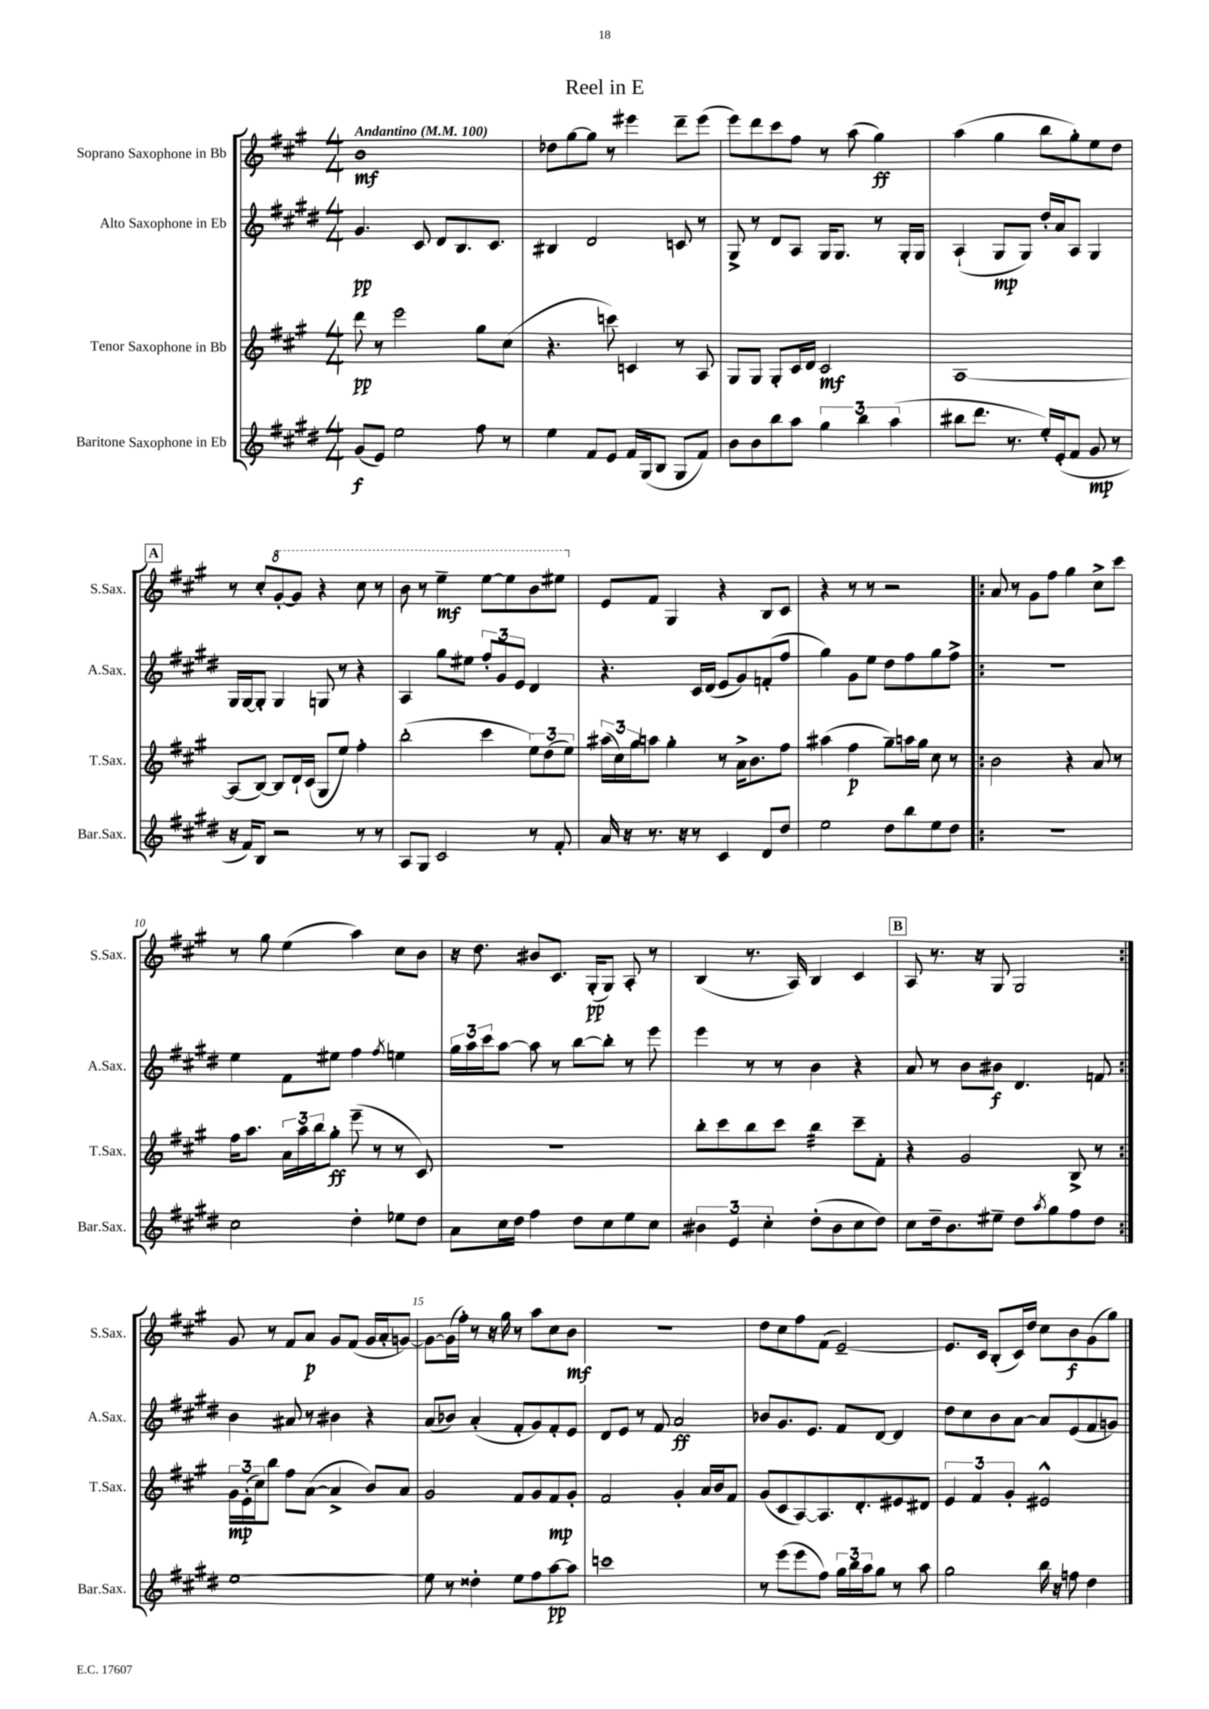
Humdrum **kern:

**kern	**dynam	**kern	**dynam	**kern	**dynam	**kern	**dynam
*part4	*part4	*part3	*part3	*part2	*part2	*part1	*part1
*staff4	*staff4	*staff3	*staff3	*staff2	*staff2	*staff1	*staff1
*I"Baritone Saxophone in Eb	*	*I"Tenor Saxophone in Bb	*	*I"Alto Saxophone in Eb	*	*I"Soprano Saxophone in Bb	*
*I'Bar.Sax.	*	*I'T.Sax.	*	*I'A.Sax.	*	*I'S.Sax.	*
*clefG2	*	*clefG2	*	*clefG2	*	*clefG2	*
*k[f#c#g#d#]	*	*k[f#c#g#]	*	*k[f#c#g#d#]	*	*k[f#c#g#]	*
*M4/4	*	*M4/4	*	*M4/4	*	*M4/4	*
*MM100	*	*MM100	*	*MM100	*	*MM100	*
=1	=1	=1	=1	=1	=1	=1	=1
!	!	!	!	!	!	!LO:TX:a:B:t=Andantino	!
(8g#/L	f	8ddd\	pp	4.g#/	pp	1b	mf
8e/J)	.	8r	.	.	.	.	.
2ee\	.	2eee\	.	.	.	.	.
.	.	.	.	8c#/	.	.	.
.	.	.	.	8d#/L	.	.	.
.	.	.	.	8.B/	.	.	.
8ff#\	.	8gg#\L	.	.	.	.	.
.	.	.	.	8.c#/J	.	.	.
8r	.	(8cc#\J	.	.	.	.	.
=2	=2	=2	=2	=2	=2	=2	=2
4ee\	.	4.r	.	4B#X/	.	8dd-X\L	.
.	.	.	.	.	.	[8gg#\	.
8f#/L	.	.	.	2d#/	.	8gg#\J]	.
8e/J	.	8cccn\)	.	.	.	8r	.
16f#/LL	.	4cn/	.	.	.	4eee#X\	.
(16G#/J	.	.	.	.	.	.	.
8B/J	.	.	.	.	.	.	.
8G#/L	.	8r	.	8cn/	.	8ddd~\L	.
8f#/J)	.	8A/	.	8r	.	(8eee#\J	.
=3	=3	=3	=3	=3	=3	=3	=3
8b\L	.	8G#/L	.	8G#^/	.	8eee\L)	.
8b\	.	8G#/J	.	8r	.	8ddd\	.
8bb\	.	8G#'/L	.	8d#/L	.	8ccc#\	.
8aa\J	.	16c#/L	.	8A/J	.	8ff#\J	.
.	.	16d/JJ	.	.	.	.	.
6gg#\	.	2c#/	mf	16G#/KL	.	8r	.
.	.	.	.	8.G#/J	.	.	.
.	.	.	.	.	.	(8aa\	.
6bb\	.	.	.	.	.	.	.
.	.	.	.	8r	.	4gg#\)	ff
(6aa\	.	.	.	.	.	.	.
.	.	.	.	16G#'/LL	.	.	.
.	.	.	.	16G#/JJ	.	.	.
=4	=4	=4	=4	=4	=4	=4	=4
8bb#X\L	.	[1A	.	(4A`/	.	(4aa\	.
8.ddd#\J	.	.	.	.	.	.	.
.	.	.	.	8G#/L	mp	4gg#\	.
8.r	.	.	.	.	.	.	.
.	.	.	.	8G#/J)	.	.	.
16ee'/LL)	.	.	.	16dd#'/LL	.	8bb\L	.
(16e'/J	.	.	.	16a/J	.	.	.
8f#/J	.	.	.	8A/J	.	8gg#'\)	.
8g#/	mp	.	.	4G#/	.	8ee\	.
8r	.	.	.	.	.	8dd\J	.
!!LO:LB:g=z
!!LO:REH:place=s1:t=A
=5	=5	=5	=5	=5	=5	=5	=5
16r	.	(8A/L]	.	16G#/LL	.	8r	.
16f#/KL)	.	.	.	[16G#/J	.	.	.
8B/J	.	[8B/J)	.	8G#'/J]	.	8cc#'/L	.
*	*	*	*	*	*	*8va	*
2r	.	8B/L]	.	4G#/	.	[8gg#'/	.
.	.	16d`/L	.	.	.	8gg#/J]	.
.	.	(16c#/JJ	.	.	.	.	.
.	.	8G#/L	.	8Gn/	.	4r	.
.	.	8ee/J)	.	8r	.	.	.
8r	.	4ff#'\	.	4r	.	8ccc#\	.
8r	.	.	.	.	.	8r	.
=6	=6	=6	=6	=6	=6	=6	=6
8A/L	.	(2bb'\	.	4A/	.	8bb\	.
8G#/J	.	.	.	.	.	8r	.
2c#/	.	.	.	8gg#\L	.	4eee~\	mf
.	.	.	.	8ee#X\J	.	.	.
.	.	4ccc#\	.	12ff#'/L	.	[8eee\L	.
.	.	.	.	12g#/	.	.	.
.	.	.	.	.	.	8eee\]	.
.	.	.	.	12e/J	.	.	.
8r	.	12ee\L)	.	4d#/	.	8bb\	.
.	.	(12dd\	.	.	.	.	.
8f#'/	.	.	.	.	.	8eee#X\J	.
.	.	12ee\J)	.	.	.	.	.
=7	=7	=7	=7	=7	=7	=7	=7
*	*	*	*	*	*	*X8va	*
16a/	.	(24aa#X\LL	.	4.r	.	8e/L	.
.	.	24cc#\)	.	.	.	.	.
16r	.	.	.	.	.	.	.
.	.	24gg#\J	.	.	.	.	.
8.r	.	8aan\J	.	.	.	8f#/J	.
.	.	4gg#'\	.	.	.	4G#/	.
16r	.	.	.	.	.	.	.
8r	.	.	.	16c#/LL	.	.	.
.	.	.	.	(16d#/JJ	.	.	.
4c#/	.	8r	.	8e/L	.	4r	.
.	.	16a^\KL	.	8g#/)	.	.	.
.	.	8.b\	.	.	.	.	.
8d#/L	.	.	.	(8fn'/	.	8B/L	.
8dd#/J	.	8ff#\J	.	8ff#/J	.	8c#/J	.
=8	=8	=8	=8	=8	=8	=8	=8
2ee\	.	(4aa#X\	.	4gg#\)	.	4r	.
.	.	4ff#\	p	8g#\L	.	8r	.
.	.	.	.	8ee\J	.	8r	.
8dd#\L	.	8gg#~\L)	.	8dd#\L	.	2r	.
8bb\	.	16aan\L	.	8ff#\	.	.	.
.	.	16gg#\JJ	.	.	.	.	.
8ee\	.	8cc#\	.	8gg#\	.	.	.
8dd#\J	.	8r	.	8ff#^\J	.	.	.
=9!|:	=9!|:	=9!|:	=9!|:	=9!|:	=9!|:	=9!|:	=9!|:
1r	.	2b\	.	1r	.	8a/	.
.	.	.	.	.	.	8r	.
.	.	.	.	.	.	8g#\L	.
.	.	.	.	.	.	8ff#\J	.
.	.	4r	.	.	.	4gg#\	.
.	.	8a/	.	.	.	8cc#^\L	.
.	.	8r	.	.	.	8ccc#\J	.
!!LO:LB:g=z
=10	=10	=10	=10	=10	=10	=10	=10
2cc#\	.	16ff#\KL	.	4ee\	.	8r	.
.	.	8.aa\J	.	.	.	.	.
.	.	.	.	.	.	8gg#\	.
.	.	24a\LL	.	8f#\L	.	(4ee\	.
.	.	24aa\	.	.	.	.	.
.	.	24bb\J	.	.	.	.	.
.	.	8gg#'\J	ff	8ee#X\J	.	.	.
4dd#'\	.	(8eee~\	.	4ff#\	.	4aa\)	.
.	.	8r	.	.	.	.	.
.	.	.	.	8qff#/	.	.	.
8ee-X\L	.	8r	.	4een\	.	8cc#\L	.
8dd#\J	.	8c#/)	.	.	.	8b\J	.
=11	=11	=11	=11	=11	=11	=11	=11
8a\L	.	1r	.	24gg#\LL	.	16r	.
.	.	.	.	24aa\	.	.	.
.	.	.	.	.	.	8.dd\	.
.	.	.	.	24ccc#\J	.	.	.
16cc#\L	.	.	.	[8aa\J	.	.	.
16dd#\JJ	.	.	.	.	.	.	.
4ff#\	.	.	.	8aa\]	.	8b#X/L	.
.	.	.	.	8r	.	8.c#/J	.
8dd#\L	.	.	.	[8bb\L	.	.	.
.	.	.	.	.	.	(16G#'/KL	pp
8cc#\	.	.	.	8bb'\J]	.	8G#/J)	.
8ee\	.	.	.	8r	.	8A'/	.
8cc#\J	.	.	.	8eee\	.	8r	.
=12	=12	=12	=12	=12	=12	=12	=12
6b#X\	.	8bb'\L	.	4eee\	.	(4B/	.
.	.	8ccc#\	.	.	.	.	.
6e/	.	.	.	.	.	.	.
.	.	8bb\	.	8r	.	8.r	.
6cc#'\	.	.	.	.	.	.	.
.	.	8ccc#\J	.	8r	.	.	.
.	.	.	.	.	.	16A/)	.
*	*	*tremolo	*	*	*	*	*
(8dd#'\L	.	32bb\LLL	.	4b\	.	4B/	.
.	.	32bb\	.	.	.	.	.
.	.	32bb\	.	.	.	.	.
.	.	32bb\	.	.	.	.	.
8b#\	.	32bb\	.	.	.	.	.
.	.	32bb\	.	.	.	.	.
.	.	32bb\	.	.	.	.	.
.	.	32bb\JJJ	.	.	.	.	.
*	*	*Xtremolo	*	*	*	*	*
8cc#\	.	8ccc#~\L	.	4r	.	4c#/	.
8dd#\J)	.	8f#'\J	.	.	.	.	.
!!LO:REH:place=s1:t=B
=13	=13	=13	=13	=13	=13	=13	=13
8cc#\L	.	4r	.	8a/	.	8A/	.
16dd#~\k	.	.	.	8r	.	8.r	.
8.b\	.	.	.	.	.	.	.
.	.	2g#/	.	8b\L	.	.	.
.	.	.	.	.	.	16r	.
8ee#X~\J	.	.	.	8b#X\J	f	8G#/	.
8dd#\L	.	.	.	4.d#/	.	2G#/	.
8qaa/	.	.	.	.	.	.	.
8gg#\	.	.	.	.	.	.	.
8ff#\	.	8B^/	.	.	.	.	.
8dd#\J	.	8r	.	8fn/	.	.	.
!!LO:LB:g=z
=14:|!	=14:|!	=14:|!	=14:|!	=14:|!	=14:|!	=14:|!	=14:|!
[1ee	.	24g#\LL	mp	4b\	.	8g#/	.
.	.	(24e'\	.	.	.	.	.
.	.	24cc#\J)	.	.	.	.	.
.	.	8bb\J	.	.	.	8r	.
.	.	8ff#\L	.	8a#X/	.	8f#/L	.
.	.	([8a\J	.	8r	.	8a/J	p
.	.	4a^/]	.	4b#X\	.	8g#/L	.
.	.	.	.	.	.	(8f#/J	.
.	.	8b/L)	.	4r	.	16g#/LL	.
.	.	.	.	.	.	16a'/J	.
.	.	8a/J	.	.	.	[8gn/J)	.
=15	=15	=15	=15	=15	=15	=15	=15
8ee\]	.	2g#/	.	(8a/L	.	8g\L_	.
8r	.	.	.	8b-X/J)	.	(16g\L]	.
.	.	.	.	.	.	16ff#'\JJ)	.
4dd##X'\	.	.	.	(4a'/	.	8r	.
.	.	.	.	.	.	16r	.
.	.	.	.	.	.	16gg#\	.
8ee\L	.	8f#/L	.	8f#'/L	.	8r	.
8ff#\	.	8g#/	.	8g#/)	.	8aa\L	.
[8aa\	pp	8f#/	mp	8f#'/	.	8cc#\	.
8aa\J]	.	8g#'/J	.	8e/J	.	8b\J	mf
=16	=16	=16	=16	=16	=16	=16	=16
1cccn	.	2f#/	.	8d#/L	.	1r	.
.	.	.	.	8e/J	.	.	.
.	.	.	.	8r	.	.	.
.	.	.	.	8f#/	.	.	.
.	.	4g#'/	.	2a/	ff	.	.
.	.	16a/LL	.	.	.	.	.
.	.	16b/J	.	.	.	.	.
.	.	8f#/J	.	.	.	.	.
=17	=17	=17	=17	=17	=17	=17	=17
8r	.	(8g#/L	.	8b-X/L	.	8dd\L	.
(8eee\L	.	8c#/	.	8.g#/	.	8cc#\	.
8eee\	.	[8A/)	.	.	.	8ff#\	.
.	.	.	.	8.e/J	.	.	.
8ff#\J)	.	8.A/]	.	.	.	(8f#\J	.
24gg#\LL	.	.	.	8f#/L	.	[2e~/)	.
24bb\	.	.	.	.	.	.	.
.	.	8.d'/	.	.	.	.	.
24aa\J	.	.	.	.	.	.	.
8gg#\J	.	.	.	[8d#/J	.	.	.
8r	.	8e#X/	.	4d#/]	.	.	.
8aa\	.	8d#X/J	.	.	.	.	.
=18	=18	=18	=18	=18	=18	=18	=18
2gg#\	.	6e/	.	8dd#\L	.	8.e/L]	.
.	.	.	.	8cc#\	.	.	.
.	.	6f#/	.	.	.	.	.
.	.	.	.	.	.	16c#/Jk	.
.	.	.	.	8b\	.	(8B'/L	.
.	.	6g#'/	.	.	.	.	.
.	.	.	.	[8a\J	.	16c#/L)	.
.	.	.	.	.	.	16dd/JJ	.
16bb\	.	2e#X^^/	.	8a/L]	.	8cc#\L	.
16r	.	.	.	.	.	.	.
8ffn\	.	.	.	(8e/	.	8b\	f
4dd#\	.	.	.	8f#/	.	(8g#\	.
.	.	.	.	8gn/J)	.	8gg#\J)	.
==	==	==	==	==	==	==	==
*-	*-	*-	*-	*-	*-	*-	*-
